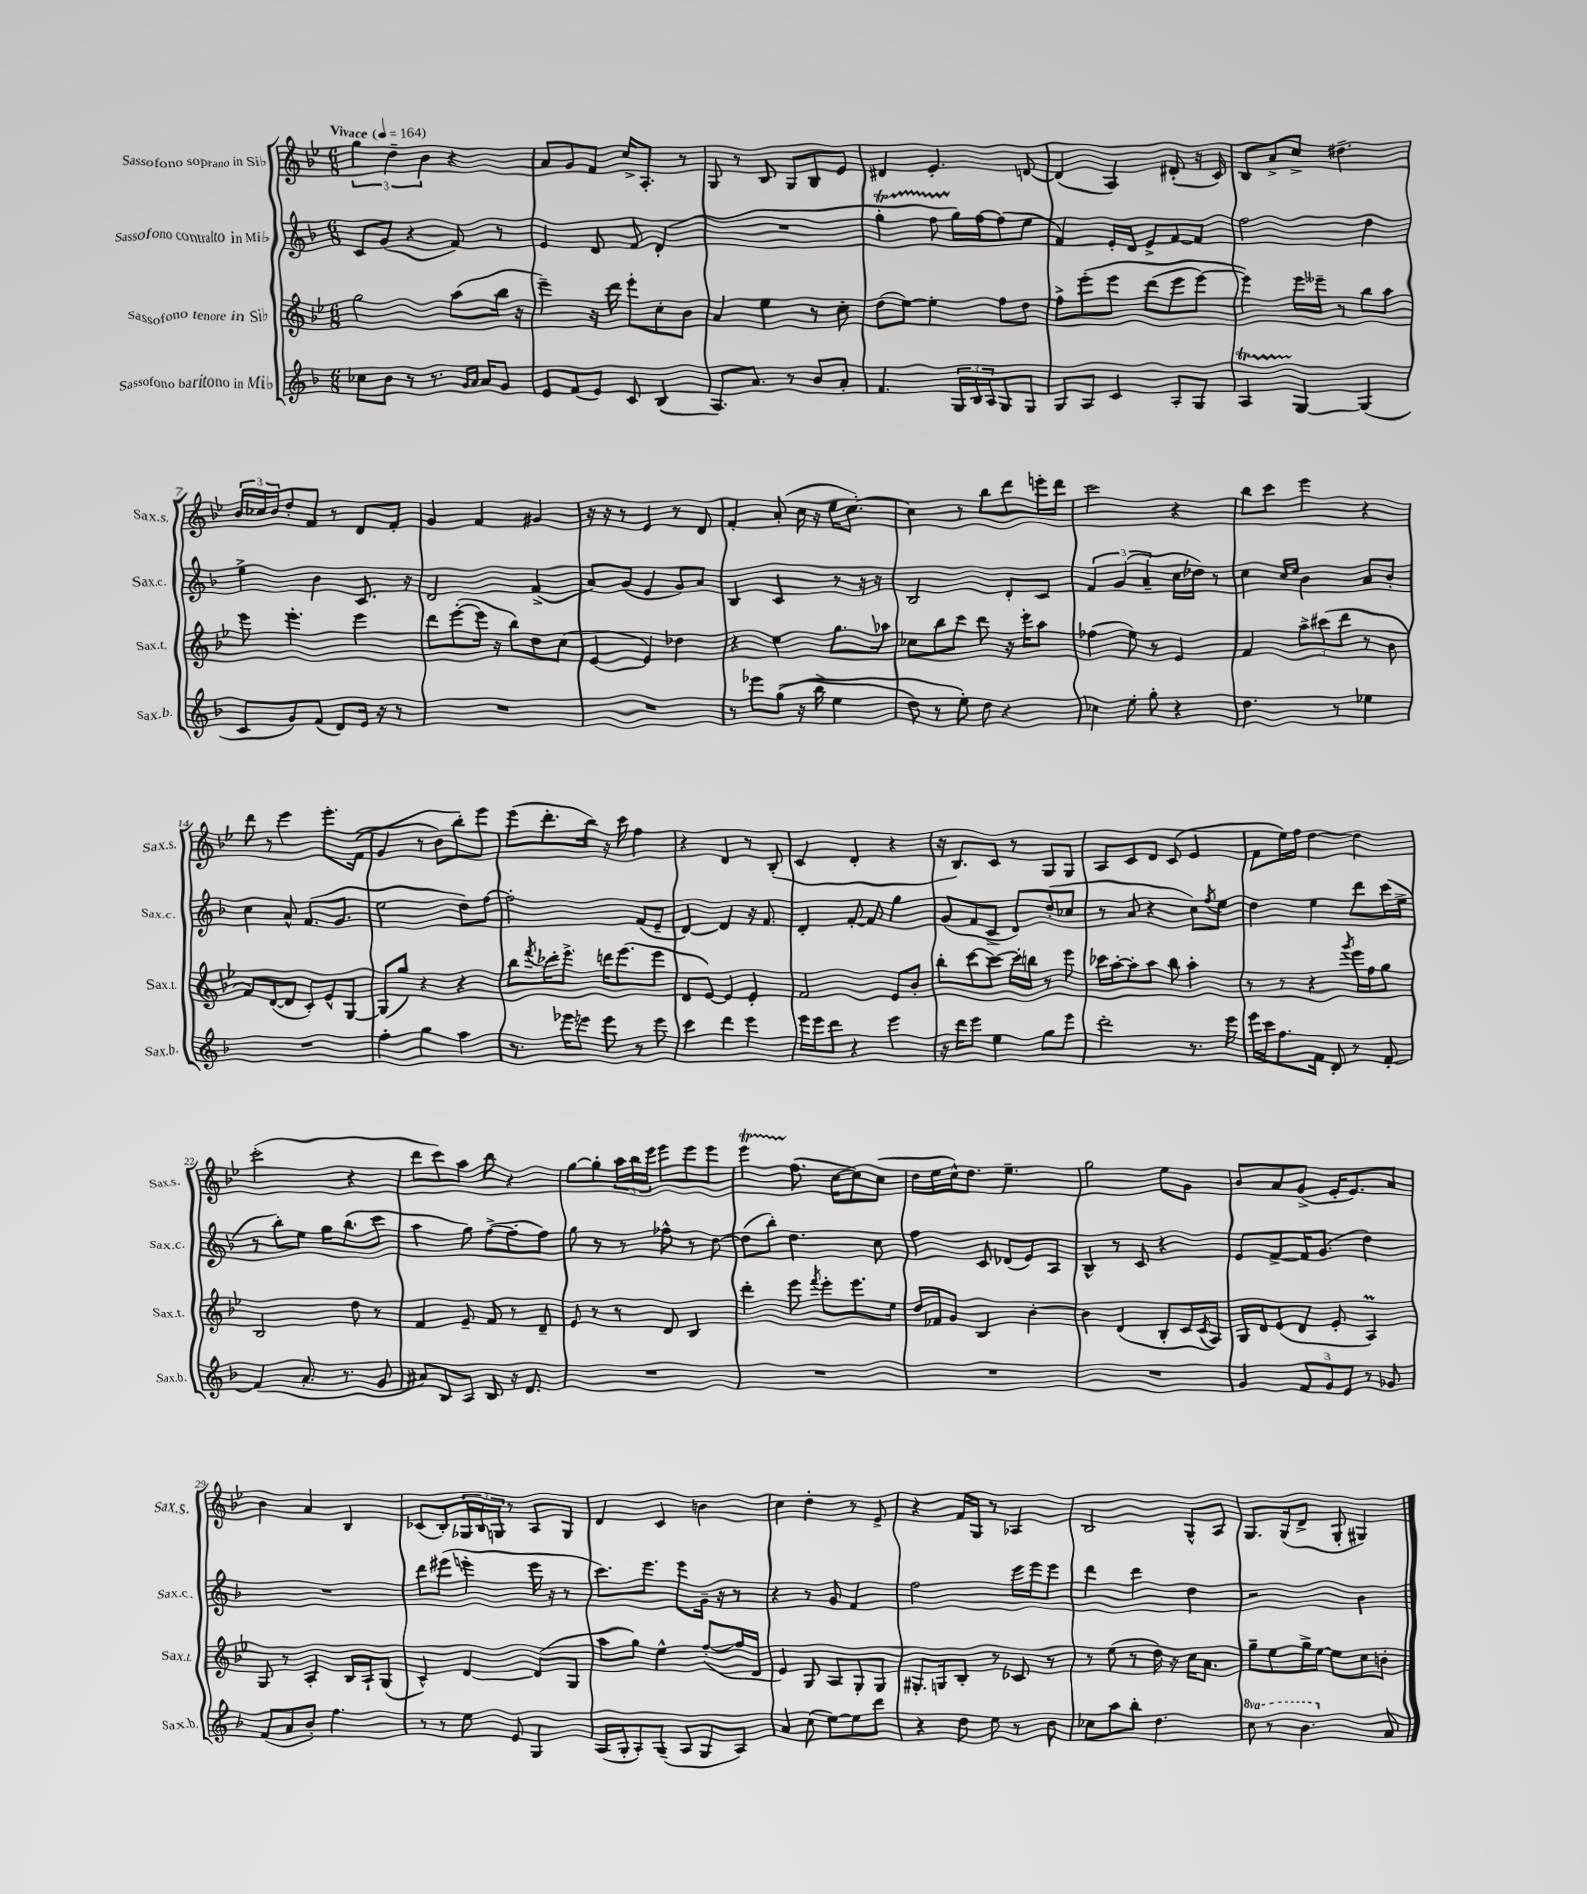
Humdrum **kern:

**kern	**kern	**kern	**kern
*part4	*part3	*part2	*part1
*staff4	*staff3	*staff2	*staff1
*I"Sassofono baritono in Mi♭	*I"Sassofono tenore in Si♭	*I"Sassofono contralto in Mi♭	*I"Sassofono soprano in Si♭
*I'Sax.b.	*I'Sax.t.	*I'Sax.c.	*I'Sax.s.
*clefG2	*clefG2	*clefG2	*clefG2
*k[b-]	*k[b-e-]	*k[b-]	*k[b-e-]
*M6/8	*M6/8	*M6/8	*M6/8
*MM164	*MM164	*MM164	*MM164
=1	=1	=1	=1
!	!	!	!LO:TX:a:B:t=Vivace
8cc-X\L	2gg\	8c/L	6gg\
8b-\J	.	(8g/J	.
.	.	.	6dd~\
8r	.	4r	.
.	.	.	6b-\
8.r	.	.	.
.	(8aa\L	8f/)	4r
16qqg/LL	.	.	.
16qqa/JJ	.	.	.
16a/KL	.	.	.
8g/J	16bb-\Jk	8r	.
.	16r	.	.
=2	=2	=2	=2
8e/L	4eee-~\)	4e/	8a/L
(8f/	.	.	8g/
8e/J)	16r	8d/	8f/J
.	16ddd\	.	.
8c/	8eee-'\L	8f/	16cc^/KL
.	.	.	8.A'/J
(4B-/	8cc'\	(4d'/	.
.	8b-\J	.	8r
=3	=3	=3	=3
8.A/L)	4a/	2.r	8G/
.	.	.	8r
8.a/J	.	.	.
.	4ee-\	.	8B-/
8r	.	.	8G/L
8b-/L	8r	.	8B-/
8a'/J	8cc'\	.	8e-/J
=4	=4	=4	=4
4.f/	(8dd\L	4ggT'\	4d#X/
.	[8ee-\J)	.	.
.	4ee-'\]	8ffTTT\	4.e-'/
24G/LL	.	16gg\LL)	.
24B-/	.	.	.
.	.	[16ff\J	.
24A/J	.	.	.
8G/	8ff\L	(8ff\]	.
8G/J	8dd\J	8ee\J	[8dn/
=5	=5	=5	=5
8G/L	8ff^\L	4f/)	(4d/]
8A/J	(8eee-'\	.	.
4c/	8eee-\J	16e'/LL	4A/)
.	.	16d/JJ	.
.	(8ddd\L	8e^/L	.
8A'/L	8eee-\	[8f/	(8d#X'/
8G/J	[8eee-\J)	8f/J]	16r
.	.	.	16c/)
=6	=6	=6	=6
4At/	4eee-\])	2ff\	8B-/L
.	.	.	8a^/
[4G/	16eee-\LL	.	8cc^/J
.	16eee--X~\JJ	.	.
.	8r	.	4.dd#X~\
(4G/]	8bb-\L	4dd\	.
.	8aa\J	.	.
!!LO:LB:g=z
=7	=7	=7	=7
8c/L	8eee-\	4ee^\	24b-/LL
.	.	.	24cc-X/
.	.	.	24b-/J
8g/)	4.eee-'\	.	8dd'/
(8f/J	.	4b-\	8f/J
8d/L)	.	.	8r
16e/Jk	4eee-\	8.c/	8d/L
16r	.	.	.
8r	.	.	8f'/J
.	.	16r	.
=8	=8	=8	=8
2.r	8ddd\L	2d/	4g/
.	([8eee-'\	.	.
.	16eee-\Jk]	.	4f/
.	16r	.	.
.	8bb-\L)	.	.
.	8dd\	(4f^/	4g#X/
.	(8cc\J	.	.
=9	=9	=9	=9
2.r	[4e-/	8a/L)	16r
.	.	.	16r
.	.	(8g/J	8r
.	4e-/])	4e/	4e-/
.	4dd-X\	8g/L)	8r
.	.	8a/J	8d/
=10	=10	=10	=10
8r	4r	4B-/	4f'/
8eee-X\L	.	.	.
((8gg\J	4ee-\	4c/	(8a'/
16r	.	.	16cc\
16bb-^\	.	.	16r
4ee\	8.gg\L	8r	16ee-\KL
.	.	.	[8.cc'\J)
.	.	16r	.
.	16aa-X\Jk	16r	.
=11	=11	=11	=11
8dd\)	8cc-X\L	2B-/	4cc\]
8r	8bb-\	.	.
8ee'\)	8ccc\J	.	8r
8dd\	8ddd\	.	8bb-\L
4r	16r	8d'/L	8ddd\
.	16eee-'\KL	.	.
.	8aa\J	8c/J	16eeen'\L
.	.	.	16ddd\JJ
=12	=12	=12	=12
4cc-X\	(4ff-X\	6f/	2ccc\
.	.	(6g/	.
8ee'\	8ee-\)	.	.
.	.	6a~/	.
8gg'\	8r	.	.
4r	4e-/	16cc\LL	4r
.	.	16dd-X\JJ)	.
.	.	8r	.
=13	=13	=13	=13
4.dd\	4f/	4cc\	8bb-\L
.	.	.	8ccc\J
.	.	16qqcc/LL	.
.	.	16qqee/JJ	.
.	12aa^\L	4b-\	4eee-\
.	(12ccc#X\	.	.
8r	.	.	.
.	12ddd\J	.	.
4ee-X\	8r	8a/L	4r
.	8b-\	8b-'/J	.
!!LO:LB:g=z
=14	=14	=14	=14
2.r	8f/L)	4cc\	8ddd\
.	([8d/	.	8r
.	8d/J]	8a^^/	4eee-\
.	8c'/L)	(8.f/L	.
.	8e-^^/	.	8.eee-'\L
.	.	8.g/J	.
.	[8G/J	.	.
.	.	.	((16f\Jk
=15	=15	=15	=15
4ff'\	(8G/L]	2ee\	4g/
.	8gg/J)	.	.
4gg\	4r	.	8r
.	.	.	8b-\L)
4aa\	4r	8dd\L)	8bb-'\)
.	.	[8ff\J	8eee-\J
=16	=16	=16	=16
8.r	8bb-\L	2ff'\]	(8eee-\L
.	8qfff/	.	.
.	16ddd-X'\K	.	8.ddd'\
16eee-X\KL	8.eee-^\J	.	.
8eeen\J	.	.	.
.	.	.	16bb-\Jk)
8eee\	16dddn\KL	.	16r
.	(8.eee-\	.	16ccc\
8r	.	(8f/L	4ff\
8eee\	8eee-\J	8e~/J	.
=17	=17	=17	=17
4ccc\	8d/L	[4d/)	4r
.	[8e-/J)	.	.
4ddd\	4e-/]	4d/]	4d/
4eee\	4e-'/	16r	8r
.	.	8.f/	.
.	.	.	(8B-'/
=18	=18	=18	=18
16eee\LL	2f/	4d'/	4c/
16eee\J	.	.	.
8ddd\J	.	.	.
4r	.	[8f'/	4d'/
.	.	8f/]	.
4eee\	8e-/L	4gg\	4r
.	8b-'/J	.	.
=19	=19	=19	=19
16r	8bb-'\L	(8g/L	16r
16ddd\KL	.	.	8.B-/L)
8eee\J	[8ccc\	8f/	.
4ee\	8ccc\J_	8c^/J	8c/J
.	16ccc'\LL]	8d/L)	8r
.	16bbn\JJ	.	.
8gg\L	8r	(8dd'/	8G/L
8eee\J	8eee-\	8cc-X/J	8G/J
=20	=20	=20	=20
2ddd'\	16ccc-X\LL	8r	8A/L
.	[16aa'\J	.	.
.	8aa'\]	8a/	8c/
.	8aa\J	4r	8d/J
.	8bb-\	.	(8c/
8.r	4aa'\	8cc\L)	4e-/
.	.	8qff/	.
.	.	8ee\J	.
16eee\	.	.	.
=21	=21	=21	=21
16eee\LL	8r	4dd\	8f\L
16ccc\J	.	.	.
8.ff\	8r	.	16ee-\L)
.	.	.	16ff\JJ
.	4r	4ee\	[4dd\
16f\Jk	.	.	.
8d'/	.	.	.
.	8qggg/	.	.
8r	16eee-\LL	8ddd\L	4dd\]
.	16ff\J	.	.
[8f'/	8gg\J	(16ccc\L	.
.	.	16ee^\JJ	.
!!LO:LB:g=z
=22	=22	=22	=22
(4f/]	2B-/	8r	(2ccc'\
.	.	8bb-'\L)	.
8.a'/	.	8ee\J	.
.	.	16gg\KL	.
8.r	.	(8.bb-\	.
.	8dd\	.	4r
8g/	8r	8ccc\J	.
=23	=23	=23	=23
8a#X/L)	4f/	4aa\	8ddd\L
8B-/	.	.	8ccc\)
8A/J	8e-~/	8gg\)	8aa\J
8B-/	8f/	([8ff^\L	8bb-\
16r	8r	8ff'\]	4r
8.d/	.	.	.
.	8d~/	8ff\J)	.
=24	=24	=24	=24
2.r	8e-/	8gg\	[8gg\L
.	8r	8r	8gg'\]
.	8r	8r	24aa\L
.	.	.	24bb-\
.	.	.	24eee-\JJ
.	8d/	8ff-X^^\	8eee-\L
.	4B-/	8r	8eee-\
.	.	[8dd\	8eee-\J
=25	=25	=25	=25
2.r	4ddd'\	(8dd\L]	4eee-T\
.	.	8bb-'\J)	.
.	8eee-\	4.dd\	(8.ff\
.	8qfff/	.	.
.	8eee-'\L	.	.
.	.	.	[16cc\KL
.	8.eee-\	.	8cc\])
.	.	8cc\	(8cc\J
.	16ee-\Jk	.	.
=26	=26	=26	=26
2.r	16dd/LL	4ff\	16dd\LL
.	16f-X/J	.	16ee-\
.	8g/J	.	16cc^^\J)
.	.	.	8.dd\J
.	4B-/	8c/	.
.	.	(8d-X/L	4.ee-~\
.	[4b-'\	8e/)	.
.	.	8A/J	.
=27	=27	=27	=27
2.r	4b-\]	4B-^^/	2gg\
.	(4d/	8r	.
.	.	8c/	.
.	8B-'/L	4r	8ee-\L
.	16c/L	.	8g\J
.	8qc/	.	.
.	16A/JJ)	.	.
=28	=28	=28	=28
4g/	16G/LL	8e/L	8b-/L
.	16d/J	.	.
.	(8e-/	[8f^/	8a/
12f/L	8d/J	16f/K]	(8g^/J
.	.	(8.g/J	.
12g/	.	.	.
.	8e-'/	.	16e-'/KL
12e/J	.	.	.
.	.	.	8.e-/)
8r	4Am/)	4dd\)	.
8g-X/	.	.	8a/J
!!LO:LB:g=z
=29	=29	=29	=29
(8f/L	8G/	2.r	4b-\
8a/	8r	.	.
8b-'/J)	4A'/	.	4a/
4.ff\	.	.	.
.	16B-/LL	.	4B-/
.	16A`/J	.	.
.	(8G/J	.	.
=30	=30	=30	=30
8r	4c^^/)	8ddd\L	(8c-X/L
8r	.	(8eee#X\J	8B-'/)
8ee\	[4d/	4eeen'\	24G-X/L
.	.	.	24B-/
.	.	.	24Gn/JJ
8e/	.	.	8r
4G/	(8d/L]	16eee\	8A/L
.	.	16r	.
.	8G/J	8r	8G/J
=31	=31	=31	=31
(16A/LL	8aa\L	8.ccc\L)	4d/
16G'/J	.	.	.
8A'/)	8gg\J)	.	.
.	.	8.eee\J	.
(8G~/J	4ee-^^\	.	4c/
8A/L	.	8eee\L	.
8G/	([8ff'/L	16g~\Jk	4bn\
.	.	16r	.
8A/J)	16ff/L]	8r	.
.	16d/JJ	.	.
=32	=32	=32	=32
4a/	4e-/)	4r	4cc\
(8cc\	8G/	8r	4dd'\
[8ee\L)	8A/L	8g/	.
8ee\]	8G'/	4f/	8r
8ddd\J	8G/J	.	8e-^/
=33	=33	=33	=33
4r	8.G#X'/L	2ff\	4r
.	16Gn/k	.	.
8dd\	8B-'/J	.	16f/LL
.	.	.	16G/JJ
8ee\	8r	.	8r
8r	8c-X/	16eee\LL	4A-X/
.	.	16eee\J	.
8b-\	8r	8eee\J	.
=34	=34	=34	=34
8cc-X\L	8r	4ddd\	2B-/
8aa\	(8ee-\	.	.
8bb-'\J	8r	4ddd\	.
4.dd\	16dd\)	.	.
.	16r	.	.
.	16cc\KL	4dd\	8G^^/L
.	8.a\J	.	.
.	.	.	8A/J
=35	=35	=35	=35
*8va	*	*	*
8ccc\	8gg~\L	2r	8.G/L
8r	8ee-\	.	.
.	.	.	(16G/k
4.bb-\	16gg^\L	.	8d^/J
.	[16ee-\JJ	.	.
.	8ee-\L]	.	8G'/
.	8cc\	4b-\	4G#X/)
*X8va	*	*	*
8a/	8bn'\J	.	.
==	==	==	==
*-	*-	*-	*-
